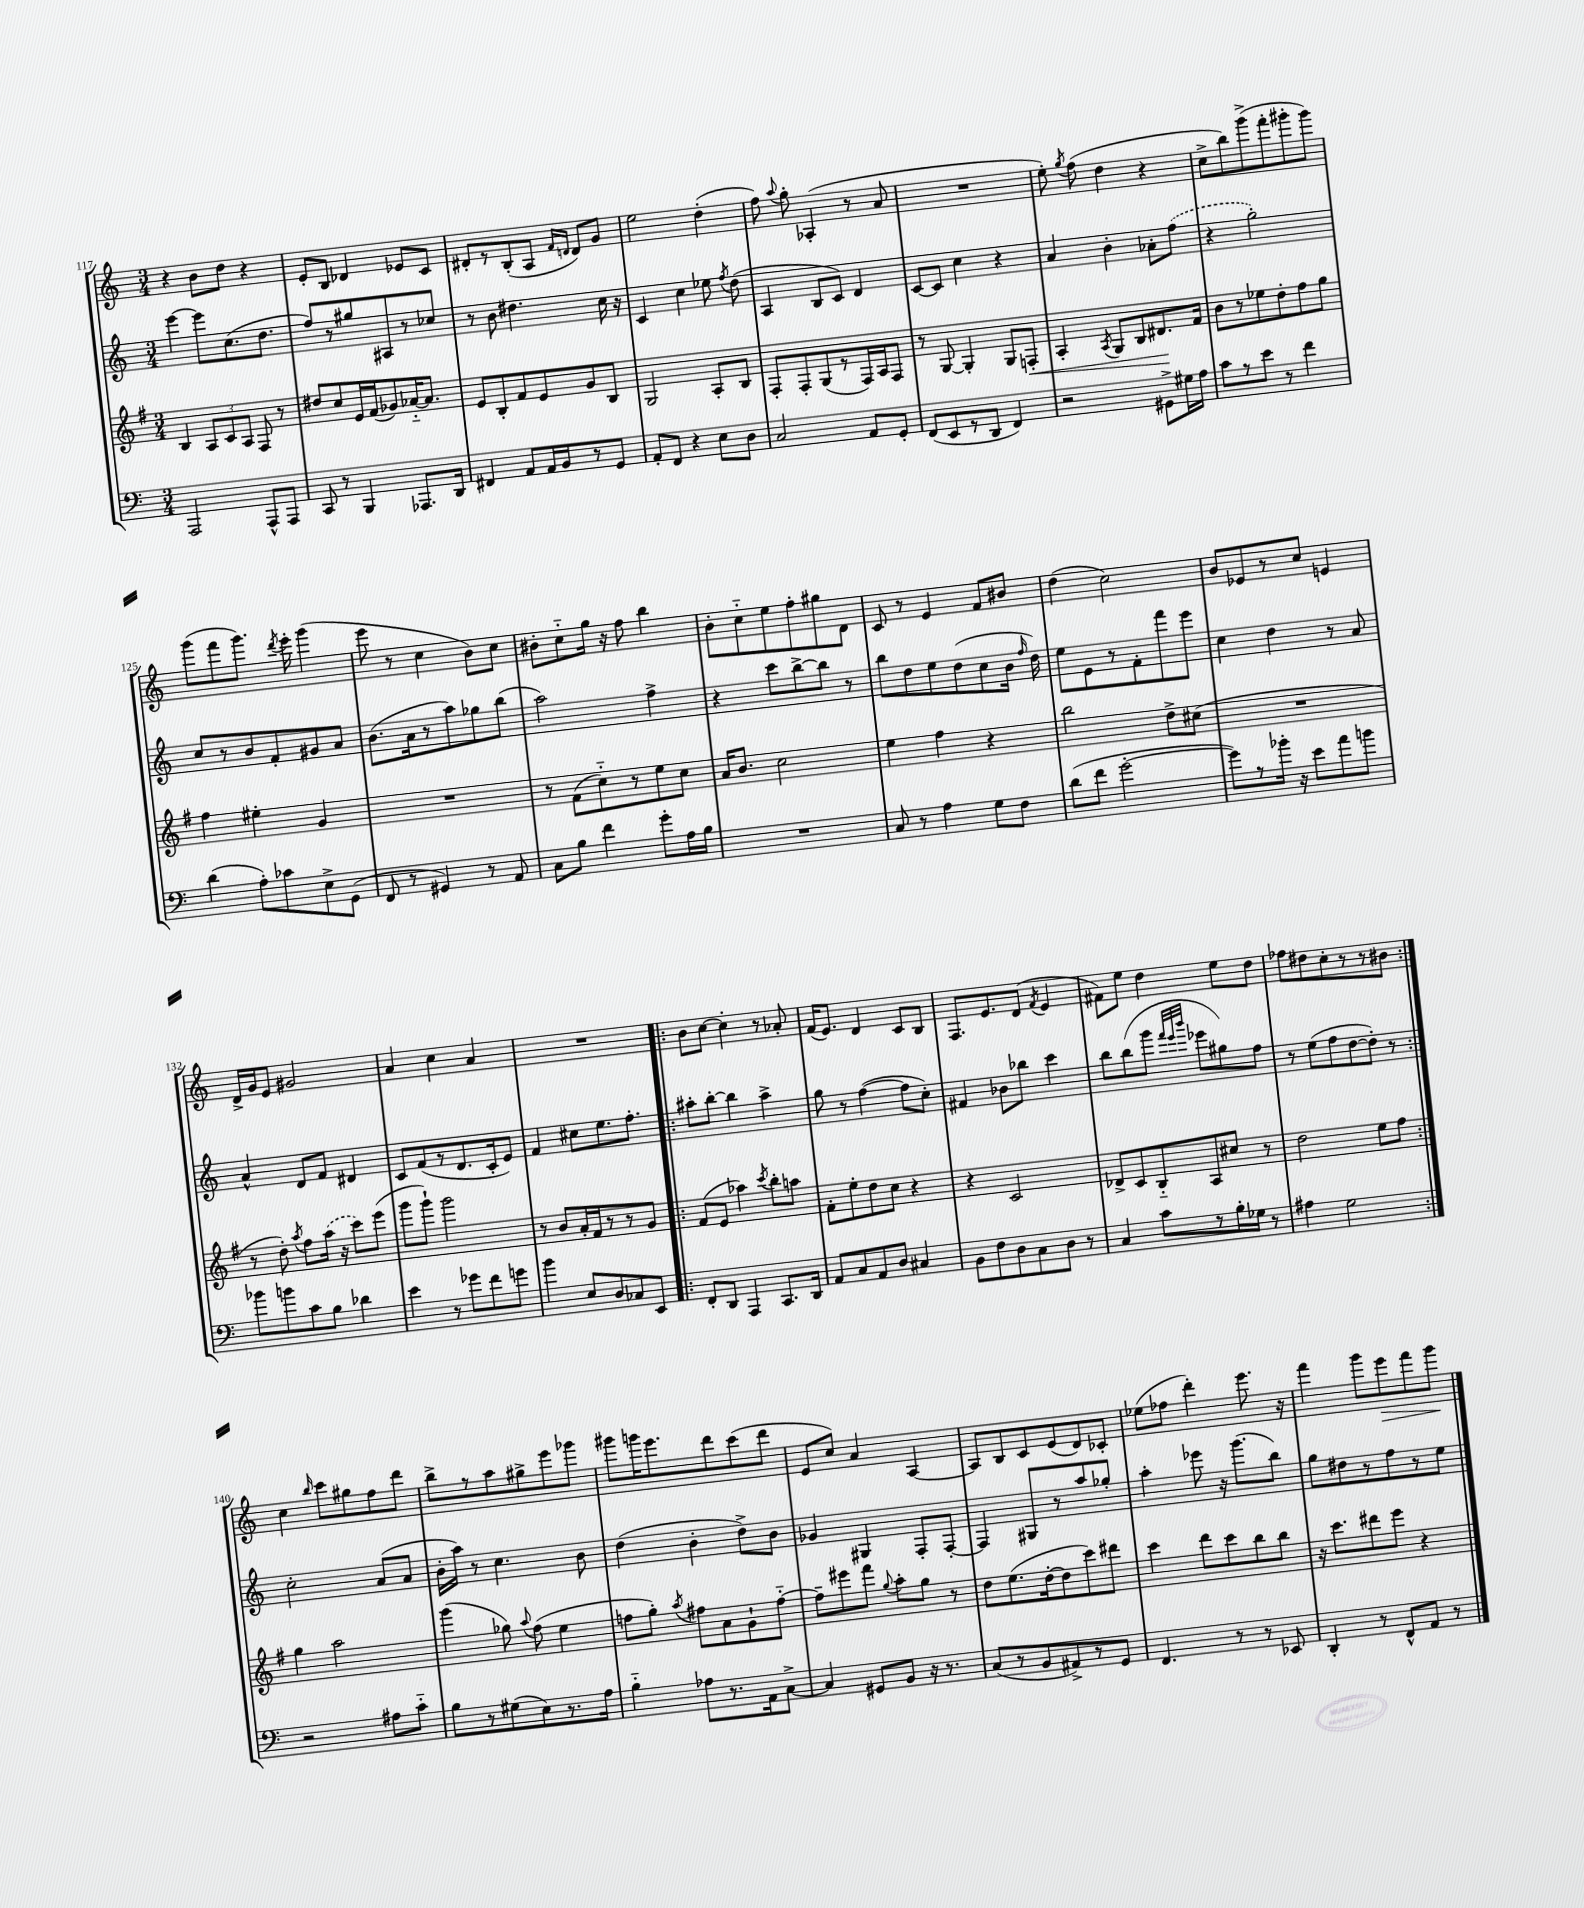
<<
\new StaffGroup <<
\new Staff = "s0" {
    \clef treble \key c \major \numericTimeSignature \time 3/4
    \autoBeamOff r4 b'8[ d''8] r4 |
    e'8[-. b8] des'4 ees'8[ c'8] |
    dis'8[-. r8 b8-.( a8] \grace { f'16[ d'16] } d'8[) g'8] |
    e''2 d''4-.( |
    f''8) \appoggiatura { a''8 } g''8-. aes4-.( r8 a'8 |
    R2. |
    e''8-.) \acciaccatura { g''8 } f''8( d''4 r4 |
    c''8[-> b''8) g'''8->( f'''8-. gis'''8-. gis'''8]) |
    g'''8[( f'''8 g'''8.]) \acciaccatura { d'''8 } e'''16-. g'''4( |
    e'''8 r8 c''4 b'8[) c''8] |
    bis'8[-. c''8-_ g''16] r16 f''8 b''4 |
    b'8[-. c''8-_ e''8 f''8-. gis''8 d'8] |
    c'8 r8 e'4 f'8[ bis'8] |
    d''4( c''2) |
    b'8[ ees'8 r8 c''8] e'4 |
    d'16[-> g'16 e'8] gis'2 |
    a'4 c''4 a'4 |
    R2. |
    \repeat volta 2 { b'8[ c''8]~ c''4-. r8 aes'8-. |
    f'16[( e'8.]) d'4 c'8[ b8] |
    f8.[ e'8. d'8]( \acciaccatura { f'8 } e'4 |
    fis'8[) e''8] d''4 e''8[ d''8] |
    fes''8[ dis''8 c''8-. r8 r8 bis'8] | }
    c''4 \grace { b''16 } c'''8[ gis''8 f''8 d'''8] |
    b''8[-> r8 a''8 gis''8-> e'''8 ges'''8] |
    gis'''8[ g'''16 e'''8. d'''8 c'''8( d'''8] |
    e'8[ c''8]) a'4 a4~ |
    a8[ b8 c'8 e'8( d'8) ces'8]-. |
    ees''8[( fes''8] d'''4-.) e'''8. r16 |
    f'''4 g'''8[ e'''8\> f'''8 g'''8]\! \bar "|." |
}
\new Staff = "s1" {
    \clef treble \key c \major \numericTimeSignature \time 3/4
    \autoBeamOff e'''4~ e'''8[ c''8.( d''8.] |
    f''8[) r8 gis''8 ais8 r8 ces''8] |
    r8 b'8 dis''4. c''16 r16 |
    c'4 c''4 ees''8 \acciaccatura { f''8 } d''8( |
    a4 b8[ c'8]) d'4 |
    c'8[~ c'8] c''4 r4 |
    a'4 b'4-. aes'8[-. \once \slurDashed f''8]( |
    r4 g''2-.) |
    c''8[ r8 b'8 f'8-. gis'8 a'8] |
    b'8.[( a'16 r8 a''8) ges''8 b''8]( |
    a''2) f''4-> |
    r4 c'''8[ b''8~-> b''8] r8 |
    b''8[ d''8 e''8 d''8( c''8 b'16] \grace { f''16 } d''16) |
    e''8[ e'8 r8 f'8-. f'''8 e'''8] |
    c''4 d''4 r8 a'8 |
    a'4-^ d'8[ f'8] dis'4 |
    c'8[ f'8( r8 d'8. c'16-. e'8]) |
    f'4 cis''8[ e''8. f''8.]-. |
    \repeat volta 2 { ais''8[-. b''8]~-. b''4 ais''4-> |
    g''8 r8 f''4~( f''8[ c''8]-.) |
    fis'4 bes'8[ bes''8] c'''4 |
    b''8[ b''8( g'''8] \grace { f'''32[ e'''32 b'''32] } ees'''8[ gis''8) f''8] |
    r8 e''8[( f''8 d''8~ d''8]-.) r8 | }
    c''2-. a'8[( a'8] |
    b'16[-. a''16]) r8 c''4. b'8 |
    d''4( b'4-. d''8[->) b'8] |
    ges'4 gis4 f8[-. f8]~-. |
    f4 gis8[ r8 a''8 ges''8]-. |
    a''4-. ees'''8 r16 g'''8.[( b''8]) |
    g''8[ dis''8 r8 f''8 r8 e''8] \bar "|." |
}
\new Staff = "s2" {
    \clef treble \key g \major \numericTimeSignature \time 3/4
    \autoBeamOff b4 \tuplet 3/2 { a8[ c'8 a8] } fis8 r8 |
    dis''8[ c''8 e'16 fis'16( ges'8) aes'16~-_ aes'8.] |
    e'8[ b8-. fis'8 e'8 g'8 b8] |
    g2 a8[-. b8] |
    fis8[-. fis8-. g8( r8 fis16) a16 fis8] |
    r8 g8~ g4-. g8[ f8]-.\< |
    a4-. \acciaccatura { a8 } g8[ b8 dis'8.\! fis'16] |
    b'8[ r8 ees''8 d''8-. fis''8 g''8] |
    fis''4 eis''4-. g'4 |
    R2. |
    r8 fis'8[( c''8-_) r8 e''8 c''8] |
    a'16[ b'8.] c''2 |
    e''4 fis''4 r4 |
    b''2 d''8[-> cis''8]( |
    R2. |
    r8 d''8-.) \acciaccatura { a''8 } fis''8[ \once \slurDashed a''16]( r16 c'''8[) e'''8]( |
    g'''8[ g'''8]-!) g'''2 |
    r8 b'8[ a'16-. fis'16 r8 r8 g'8] |
    \repeat volta 2 { fis'8[( e'8] aes''4) \acciaccatura { c'''8 } b''8[-. a''8] |
    fis'8[-. e''8-. d''8 c''8] r4 |
    r4 c'2 |
    des'8[-> c'8 b8-_ a8 cis''8] r8 |
    d''2 e''8[ fis''8] | }
    g''4 a''2 |
    g'''4( ges''8) \appoggiatura { a''8 } fis''8( e''4 |
    f''8[ g''8]-.) \acciaccatura { a''8 } fis''8[ a'8 g'8-! fis''8]~-_ |
    fis''8[-- eis'''8 fis'''8] \appoggiatura { g''8 } a''8[-. g''8] r8 |
    d''8[ e''8.( d''16~-. d''8 c'''8) dis'''8] |
    c'''4 d'''8[ c'''8 b''8 b''8] |
    r16 c'''8.[ dis'''8 e'''8] r4 \bar "|." |
}
\new Staff = "s3" {
    \clef bass \key c \major \numericTimeSignature \time 3/4
    \autoBeamOff a,,2 a,,8[-^ a,,8] |
    c,8 r8 b,,4 aes,,8.[ d,16] |
    fis,4 a,8[ a,16 b,16 r8 g,8] |
    a,8[-. f,8] r4 e8[ d8] |
    c2 a,8[ g,8]-. |
    f,8[( e,8 r8 d,8] f,4) |
    r2 gis,8[-> gis16 a16] |
    c'8[ r8 e'8] r8 f'4 |
    d'4( a8[-.) ces'8 e8-> g,8]( |
    f,8 r8 gis,4) r8 a,8 |
    c8[ b8] f'4 g'8[-. a16 b16] |
    R2. |
    c8 r8 a4 g8[ f8] |
    d'8[( f'8] g'2~-. |
    g'8[) r8 bes'16]-. r16 e'8[ a'8 b'8] |
    bes'8[ b'8 c'8 b8] des'4 |
    e'4 r8 ges'8[ f'8 g'8] |
    b'4 e8[ d8 ces8 e,8] |
    \repeat volta 2 { f,8[-. d,8] a,,4 c,8.[ d,16] |
    a,8[ c8 a,8 d8] cis4 |
    b,8[ f8 d8 c8 d8] r8 |
    c4 c'8[ r8 b16-. ges16] r8 |
    ais4 g2 | }
    r2 ais8[ c'8]-_ |
    b8[ r8 gis8( e8) r8. a16] |
    b4-_ aes8[ r8. a,16 c8]~-> |
    c4 gis,8[ b,8] r16 r8. |
    c8[( r8 b,8 ais,8->) r8 g,8] |
    f,4. r8 r8 ees,8 |
    d,4-. r8 f,8[-^ a,8] r8 \bar "|." |
}
>>
>>
\layout { \context { \Score currentBarNumber = #117 } }
